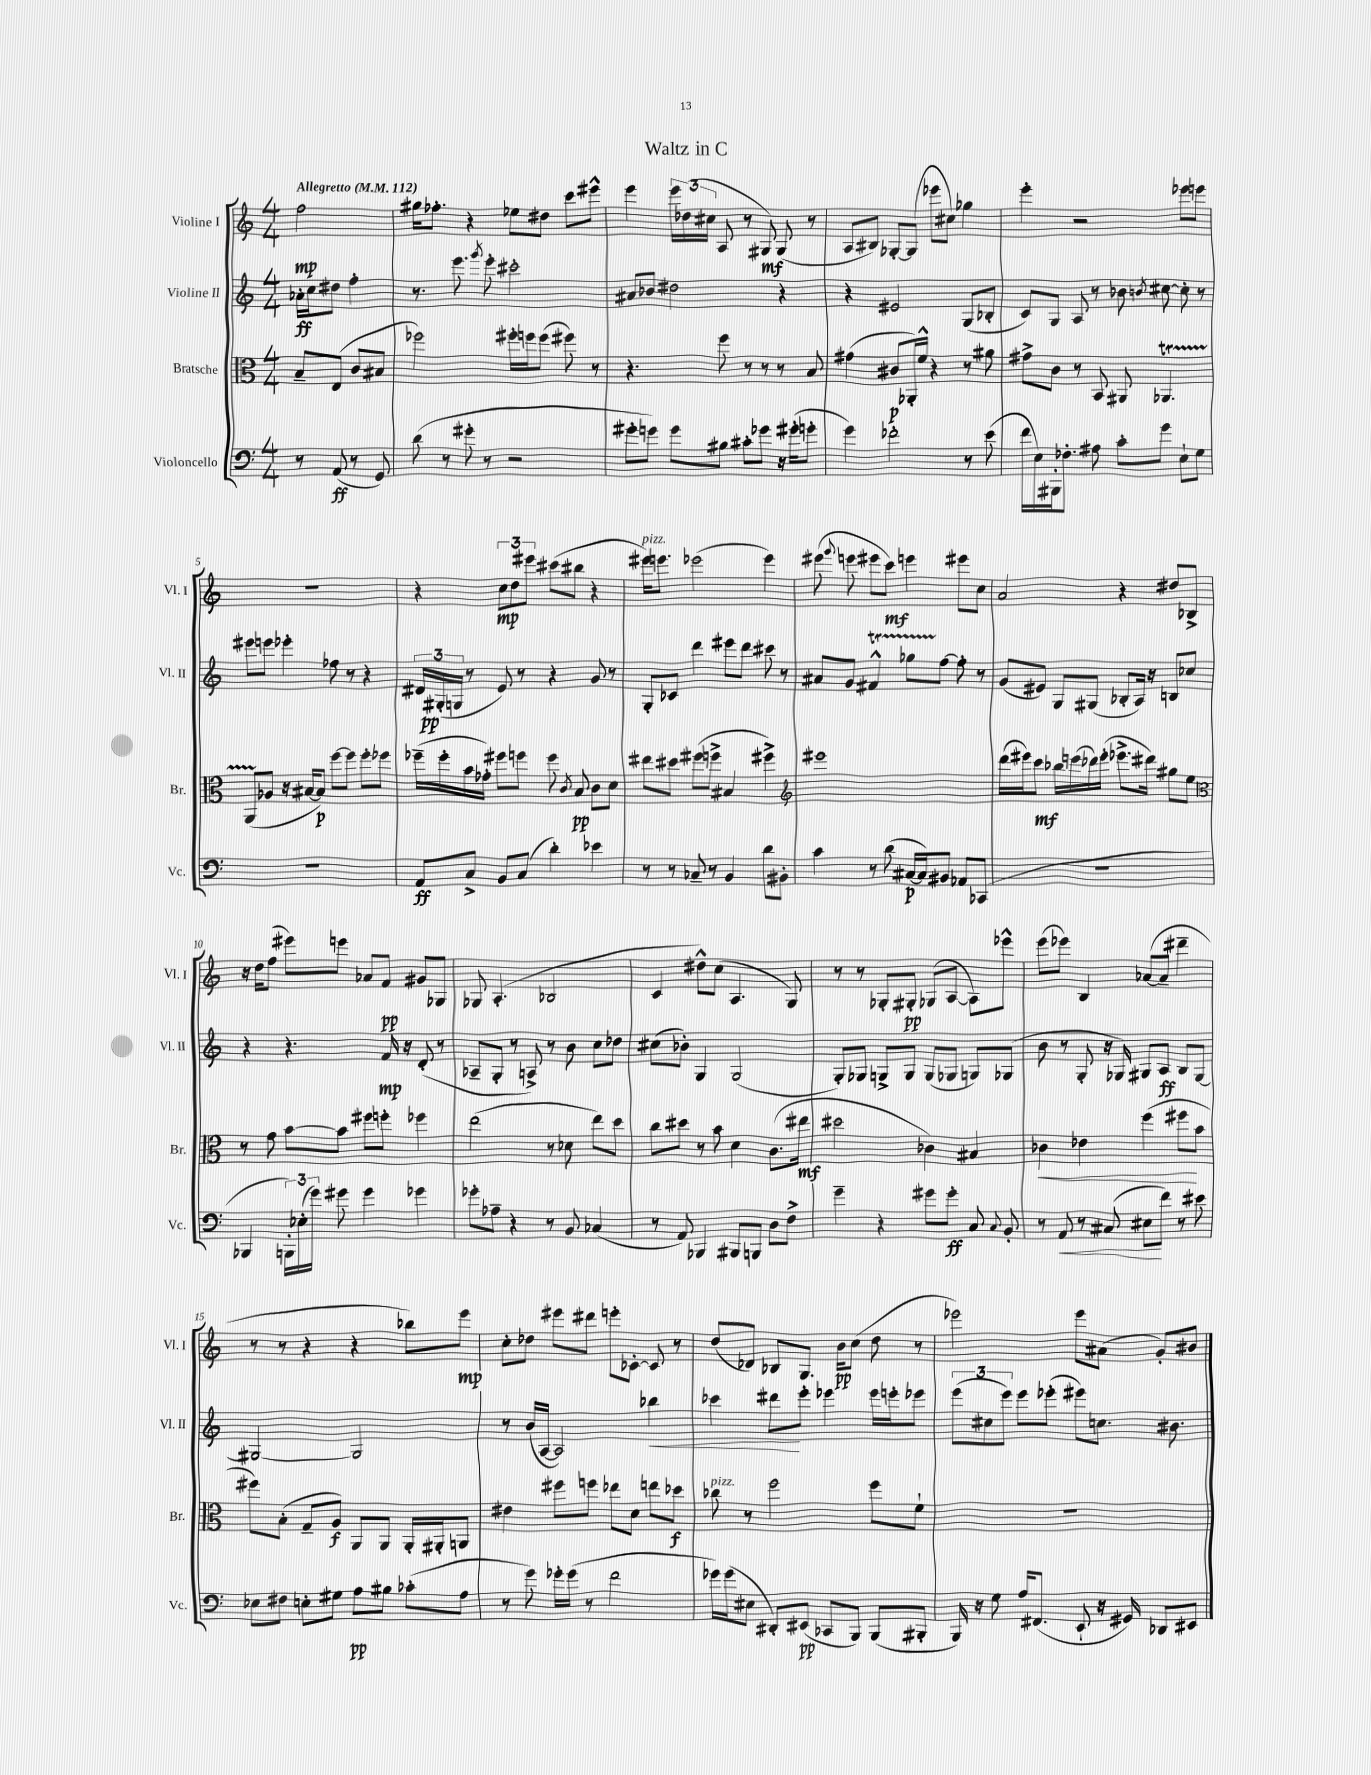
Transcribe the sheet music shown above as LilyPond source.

\header { title = "Waltz in C" }
<<
\new StaffGroup <<
\new Staff = "s0" \with { instrumentName = "Violine I" shortInstrumentName = "Vl. I" } {
    \clef treble \key c \major \numericTimeSignature \time 4/4 \partial 2 \tempo "Allegretto" 4 = 112
    \autoBeamOff f''2\mp |
    gis''16[ fes''8.]-. r4 ees''8[ dis''8] c'''8[ eis'''8]-^ |
    e'''4 \tuplet 3/2 { e'''16[ des''16( cis''16] } a8 r8 gis8\mf) gis8( r8 |
    a8[ bis8]) ges8[~-. ges8]( ees'''8[ cis''8]) ges''4 |
    e'''4-. r2 ees'''8[ e'''8] |
    R1 |
    r4 \tuplet 3/2 { c''8[\mp d''8 eis'''8] } cis'''8[( bis''8] r4 |
    eis'''16[^\markup { \italic "pizz." }) e'''8.] ees'''2( ees'''4) |
    eis'''8( \appoggiatura { g'''8 } e'''8 eis'''8[ c'''8]\mf) e'''4 eis'''8[ c''8] |
    a'2 r4 dis''8[ bes8]-> |
    r16 d''16[ f''8]( eis'''8[) e'''8] aes'8[ f'8]\pp gis'8[ ges8] |
    ges8 a4.-.( bes2 |
    c'4 dis''8[-^) c''8]( a4. g8) |
    r8 r8 ges8[-. gis8]-.\pp ges8[( a8]~ a8[) ees'''8]-^ |
    e'''8[( ees'''8]) b4 aes'8[~( aes'8]-- dis'''4-- |
    r8 r8 r4 r4 bes''8[) e'''8]\mp |
    c''8[-. des''8] eis'''8[ dis'''8] e'''8[-. ces'8]~-. ces'8 r8 |
    d''8[( des'8]) bes8[ g8.] b'16[\pp c''8]( d''8 r8 |
    ees'''2) ees'''8[ ais'8]( g'8[-.) bis'8] \bar "|." |
}
\new Staff = "s1" \with { instrumentName = "Violine II" shortInstrumentName = "Vl. II" } {
    \clef treble \key c \major \numericTimeSignature \time 4/4 \partial 2
    \autoBeamOff aes'16[-.\ff c''16 dis''8] f''4-. |
    r8. e'''8. \acciaccatura { g'''8 } e'''8-. cis'''2-. |
    ais'8[ bes'8] dis''2 r4 |
    r4 eis'2 g8[( bes8]-. |
    c'8[) g8] a8 r8 bes'8 \acciaccatura { b'8 } cis''8~ cis''8-. r8 |
    eis'''8[ e'''8] ees'''4-. fes''8 r8 r4 |
    \tuplet 3/2 { dis'16[ gis16-.\pp( g16] } r8 e'8) r8 r4 g'8 r8 |
    g8[-. ces'8] d'''4 eis'''8[ d'''8] cis'''8 r8 |
    ais'8[ g'8] fis'4-^\startTrillSpan ges''8[ f''8]~\stopTrillSpan f''8-. r8 |
    g'8[( eis'8]) g8[ gis8]( bes8[-. a16]) r16 b8[ ces''8] |
    r4 r4. f'16\mp r16 d'8-.( r8 |
    aes8[-- g8]-. r8 a8->) r8 b'8 c''8[ des''8] |
    cis''8[( bes'8]-.) g4 g2( |
    g8[-.) ges8] g8[-> g8] g8[( ges8] g8[) ges8]( |
    b'8 r8 g8-. r16 ges16) gis8[ a8]\ff b8[ gis8]~ |
    gis2~ gis2 |
    r8 b'16[( a16]~ a2) bes''4\< |
    ces'''4 dis'''8[\! e'''8]-. ees'''4 ees'''16[ e'''16-. ees'''8] |
    \tuplet 3/2 { e'''8[( cis''8 e'''8]) } e'''8[ ees'''8]-.( eis'''8[) c''8.] bis'8. \bar "|." |
}
\new Staff = "s2" \with { instrumentName = "Bratsche" shortInstrumentName = "Br." } {
    \clef alto \key c \major \numericTimeSignature \time 4/4 \partial 2
    \autoBeamOff b8[-- e8]( c'8[ bis8] |
    fes''2) fis''16[-. f''16 f''8]( fis''8) r8 |
    r4. f''8 r8 r8 r8 b8 |
    gis'4( cis'8[\p aes,16-.) f'16]-^ r4 r8 ais'8 |
    gis'8[-> c'8] r8 b,8 ais,8 aes,4.\startTrillSpan |
    a,8[( aes8]\stopTrillSpan r16 bis16[~ bis8]\p) f''8[~ f''8] f''8[-. fes''8] |
    fes''16[--( fes''16-. b'16 ges'16]-.) fis''8[ f''8] f''8 \acciaccatura { c'8 } b8\pp c'8[ d'8] |
    eis''8[ dis''8] fis''8[( f''8]-> bis4 fis''4->) |
    \clef treble eis'''1 |
    d'''16[( eis'''16) c'''8]\mf bes''16[ e'''16( des'''16) e'''16]-.( ees'''8.[-> dis'''16]) gis''8[ e''8] |
    \clef alto r8 g'8 b'8[~ b'8] fis''8[ f''8]-. fes''4 |
    e''2( r8 des'8 e''8[) d''8] |
    c''8[ dis''8] r8 b'8 d'4 c'8.[( eis''16]\mf |
    dis''2 ces'4) bis4 |
    ces'4\< ees'4 f''4( fis''8[\! b'8] |
    fis''8[) b8]-.( g8[-- a8]\f) a,8[ a,8] a,16[-. ais,16-. a,8] |
    eis'4 fis''8[ f''8] ees''8[ d'8] e''8[ des''8]\f |
    ces''8^\markup { \italic "pizz." } r8 f''2 f''8[ f'8]-! |
    R1 \bar "|." |
}
\new Staff = "s3" \with { instrumentName = "Violoncello" shortInstrumentName = "Vc." } {
    \clef bass \key c \major \numericTimeSignature \time 4/4 \partial 2
    \autoBeamOff r8 a,8\ff( r8 g,8) |
    d'8( r8 gis'8-. r8 r2 |
    gis'8[-. g'8]) g'8[ bis8] cis'8[-. ges'8] r16 gis'16[-.( g'8]-. |
    g'4) fes'2-. r8 e'8( |
    f'16[ e16) bis,,16-. fes8.]-. ais8 c'8[-. g'8] e8[-! g8] |
    R1 |
    a,8[\ff c8]-> b,8[ c8]( d'4-.) ees'4 |
    r8 r8 ces8-- r8 b,4 d'8[ bis,8]-. |
    c'4 r8 d'8( cis16[~\p cis16) bis,8] aes,8[ ces,8]( |
    R1 |
    bes,,4 \tuplet 3/2 { b,,16[-.) ees16-.( g'16]) } gis'8 gis'4 ges'4 |
    ges'8[-. aes8]-- r4 r8 b,8 ces4( |
    r8 a,8) bes,,4 bis,,8[ b,,8] d8[ f8]-> |
    g'4-- r4 gis'8[ gis'8]-.\ff c8 \appoggiatura { c8 } b,8-. |
    r8 a,8\< r8 cis8( eis8[\! f'8]) r8 eis'8 |
    ees8[ fis8] e8[-. gis8] a8[\pp bis8] ces'8[-.( a8] |
    r8 g'8) ges'16[-. ges'16]( r8 f'2 |
    ges'16[) ges'16( eis8] dis,8[-.) eis,8]\pp( ces,8[ b,,8]) b,,8[( bis,,8]-. |
    b,,16) r16 g8 a16[ fis,8.]( e,8-! r16 gis,16) des,8[ eis,8] \bar "|." |
}
>>
>>
